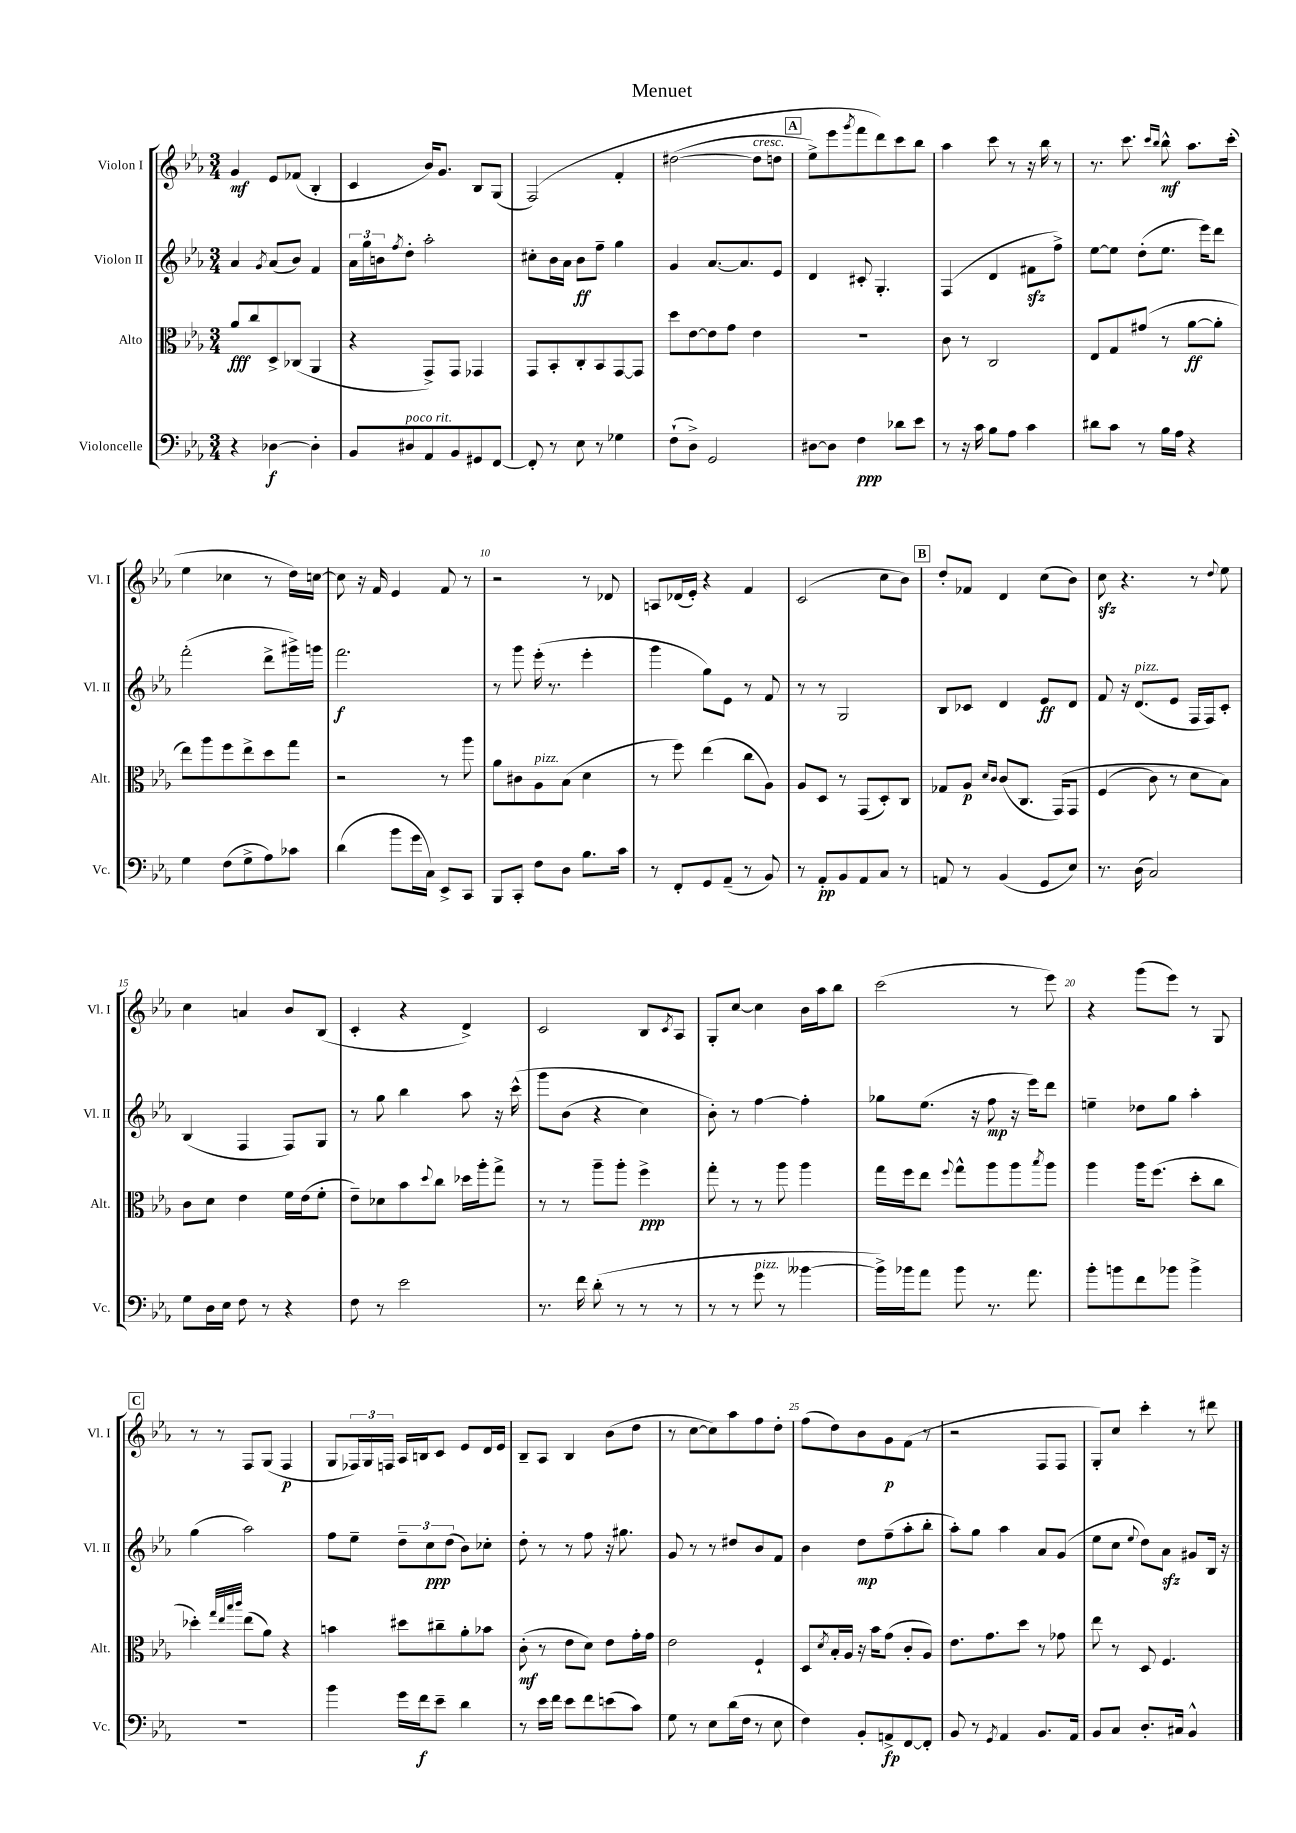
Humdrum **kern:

**kern	**kern	**kern	**kern
*staff4	*staff3	*staff2	*staff1
*clefF4	*clefC3	*clefG2	*clefG2
*k[b-e-a-]	*k[b-e-a-]	*k[b-e-a-]	*k[b-e-a-]
*M3/4	*M3/4	*M3/4	*M3/4
4r	8a-/L	4a-/	4g/
.	8cc/	.	.
.	.	8qg/	.
[4D-\	8D^/	(8a-/L	8e-/L
.	(8C-/J	8b-/J)	(8f-/J
4D-'\]	4AA-/	4f/	4B-'/
=	=	=	=
8BB-/L	4r	24a-\LL	4c/
.	.	24gg\	.
.	.	24b\J	.
.	.	8qff/	.
8D#/	.	8dd'\J	.
8AA-/	8GG^/L)	2aa-'\	16b-/LK)
.	.	.	8.g/J
8BB-/	8GG/J	.	.
8GG#/	4GG-/	.	8B-/L
[8FF/J	.	.	(8G/J
=	=	=	=
8FF'/]	8GG/L	8cc#'\L	&(2F/)
8r	8BB-'/	16b-\L	.
.	.	16a-\JJ	.
8E-\	8C'/	8b-\L	.
8r	8BB-/	8ff~\J	.
4G-\	[8GG/	4gg\	4f'/
.	8GG/]J	.	.
=	=	=	=
(8F`\L	8dd\L	4g/	([2dd#\
8D^\J)	[8e-\	.	.
2GG/	8e-\]	[8.a-/L	.
.	8g\J	.	.
.	.	8.a-/]	.
.	4e-\	.	8dd#\]L
.	.	8e-/J	8dd\J
=	=	=	=
[8D#\L	2.r	4d/	8ee-^\L)
8D#\]J	.	.	8eee-\
.	.	.	8qggg/
4F\	.	8c#'/	8fff\
.	.	4.G'/	8ddd\&)
8d-\L	.	.	8ccc\
8e-\J	.	.	8bb-\J
=	=	=	=
8r	8c\	(4F/	4aa-\
16r	8r	.	.
16c\	.	.	.
8B-\L	2C/	4d/	8ccc\
8A-\J	.	.	8r
4c\	.	8f#\L	16r
.	.	.	16bb-\
.	.	8ff^\J)	8r
=	=	=	=
8d#\L	8E-/L	[8ee-\L	8.r
8c\J	8G/	8ee-\]J	.
.	.	.	8.ccc\
8r	(8g#/J	(8dd'\L	.
.	.	.	16qqccc/LL
.	.	.	16qqbb-/JJ
16B-\LL	8r	8.ee-\J	8bb-^^\
16A-\JJ	.	.	.
4r	[8a-\L	.	8.aa-\L
.	.	16eee-\LK)	.
.	8a-'\]J	8ddd\J	.
.	.	.	(16ccc'\Jk
=	=	=	=
4G\	8ee-\L)	(2fff'\	4ee-\
.	8aa-\	.	.
(8F\L	8ff\	.	4cc-\
8G^\	8ee-^\	.	.
8A-\)	8dd\	8ddd^\L	8r
8c-\J	8gg\J	16ggg#^\L)	16dd\LL)
.	.	16ggg\JJ	[16cc\JJ
=	=	=	=
(4d\	2r	2.fff\	8cc\]
.	.	.	16r
.	.	.	16f/
8b-\L	.	.	4e-/
16g\L	.	.	.
16C\JJ)	.	.	.
8EE-^/L	8r	.	8f/
8CC/J	8aa-\	.	8r
=	=	=	=
8BBB-/L	8a-\L	8r	2r
8CC'/J	8c#\	8ggg\	.
8F\L	8A-\	(16eee-'\	.
.	.	8.r	.
8D\J	(8B-\J	.	.
8.B-\L	4d\	4eee-'\	8r
.	.	.	8d-/
16c\Jk	.	.	.
=	=	=	=
8r	8r	4ggg\	8A/L
8FF'/L	8ff\)	.	(16d-/L
.	.	.	16e-'/JJ)
8GG/	(4ee-\	8gg\L)	4r
(8AA-~/J	.	8e-\J	.
8r	8cc\L	8r	4f/
8BB-/)	8A-\J)	8f/	.
=	=	=	=
8r	8A-/L	8r	(2c/
8AA-'/L	8D/J	8r	.
8BB-/	8r	2G/	.
8AA-/	(8GG/L	.	.
8C/J	8D'/)	.	8cc\L
8r	8C/J	.	8b-\J)
=	=	=	=
8AA/	8G-/L	8B-/L	8dd'/L
8r	8A-/J	8c-/J	8f-/J
.	16qqd/LL	.	.
.	16qqc/JJ	.	.
(4BB-/	(8c/L	4d/	4d/
.	8.C/J	.	.
8GG/L	.	8e-/L	(8cc\L
.	&(16GG/LK)	.	.
8E-/J)	8GG/J	8d/J	8b-\J)
=	=	=	=
8.r	(4F/	8f/	8cc\
.	.	16r	4.r
(16D\	.	(8.d/L	.
2C/)	8c\)	.	.
.	8r	8e-/J	.
.	8d\L	16F/LL	8r
.	.	16F/J)	.
.	.	.	8qqdd/
.	8B-\J&)	8c'/J	8ee-\
=	=	=	=
8G\L	8c\L	(4B-/	4cc\
16D\L	8d\J	.	.
16E-\JJ	.	.	.
8F\	4e-\	4F/	4a/
8r	.	.	.
4r	16f\LL	8F/L)	8b-/L
.	(16e-\J	.	.
.	8f'\J	8G/J	(8B-/J
=	=	=	=
8F\	8e-~\L)	8r	4c'/
8r	8d-\	8gg\	.
2e-\	8b-\	4bb-\	4r
.	8qqdd/	.	.
.	8cc\J	.	.
.	16dd-\LL	8aa-\	4d^/)
.	16aa-'\J	.	.
.	8gg^\J	16r	.
.	.	&(16ccc^^\	.
=	=	=	=
8.r	8r	8ggg\L	2c/
.	8r	(8b-\J	.
16f\	.	.	.
(8d'\	8aa-~\L	4r	.
8r	8aa-'\J	.	.
8r	4ff^\	4cc\)	8B-/L
.	.	.	8qc/
8r	.	.	8A-/J
=	=	=	=
8r	8gg'\	8b-'\&)	8G'/L
8r	8r	8r	[8cc/J
8g\	8r	[4ff\	4cc\]
8r	8aa-\	.	.
[4b--\	4aa-\	4ff'\]	16b-\LL
.	.	.	16aa-\J
.	.	.	8bb-\J
=	=	=	=
16b--^\]LL)	16gg\LL	8gg-\L	(2ccc\
16b-\J	16ff\J	.	.
8a-\J	8ee-\J	(8.ee-\J	.
.	8qqff/	.	.
8b-\	8gg^^\L	.	.
.	.	16r	.
8.r	8aa-\	8ff\	.
.	8aa-\	16r	8r
8.a-\	.	16eee-\LK)	.
.	8qbb-/	.	.
.	8aa-\J	8ddd\J	8eee-\)
=	=	=	=
8b-'\L	4aa-\	4ee~\	4r
8b\	.	.	.
8f\	16aa-\LK	8dd-\L	(8ggg\L
.	(8.ff\J	.	.
8b-\J	.	8gg\J	8eee-\J)
4b-^\	8dd'\L	4aa-'\	8r
.	8cc\J	.	8G/
=	=	=	=
2.r	4dd-'\)	(4gg\	8r
.	.	.	8r
.	32qqgg/LLL	.	.
.	32qqee-/	.	.
.	32qqbb-/	.	.
.	32qqccc/JJJ	.	.
.	(8ee-\L	2aa-\)	8F/L
.	8a-\J)	.	(8G/J
.	4r	.	4F/
=	=	=	=
4b-\	4b\	8ff\L	8G/L
.	.	8ee-~\J	24F-/L)
.	.	.	24G/
.	.	.	24F/JJ
16g\LL	8dd#\L	12dd~\L	16A-/LL
16f\J	.	.	16B/J
.	.	12cc\	.
8e-~\J	8cc#~\	.	8c/J
.	.	(12dd\J	.
4d\	8a-'\	8b-\L)	8e-/L
.	8b-\J	8cc-'\J	16d/L
.	.	.	16e-/JJ
=	=	=	=
8r	(8c'\	8dd'\	8B-~/L
16e-\LL	8r	8r	8A-/J
16f\JJ	.	.	.
8e-\L	8e-\L	8r	4B-/
8f\	8d\J)	8ff\	.
(8e\	8e-\L	16r	(8b-\L
.	.	8.gg#\	.
8c\J)	16g'\L	.	8dd\J
.	16g\JJ	.	.
=	=	=	=
8G\	2e-\	8g/	8r
8r	.	8r	[8cc\L
8E-\L	.	8r	8cc\])
(16d\L	.	8dd#/L	8aa-\
16F\JJ	.	.	.
8r	4F`/	8b-/	8ff\
8E-\	.	8f/J	8dd'\J
=	=	=	=
4F\)	8D/L	4b-\	(8ff\L
.	8qd/	.	.
.	16B-'/L	.	8dd\)
.	16A-/JJ	.	.
8BB-'/L	16r	8dd\L	8b-\
.	16b-\LK	.	.
8AA^/	(8g\J	(8ff~\	8g\
[8FF/	8c'/L	8aa-'\	(8f\J
8FF'/]J	8A-/J)	8bb-'\J	8r
=	=	=	=
8BB-/	8.e-\L	8aa-'\L)	2r
8r	.	8gg\J	.
.	8.g\	.	.
8qGG/	.	.	.
4AA-/	.	4aa-\	.
.	8dd\J	.	.
8.BB-/L	8r	8a-/L	8F/L
.	8g-\	(8g/J	8F/J
16AA-/Jk	.	.	.
=	=	=	=
8BB-/L	8ee-\	8ee-\L	8G'/L)
8C/J	8r	8cc\J	8cc/J
.	.	8qqee-/	.
8.D'/L	8D/	8dd\L)	4ccc'\
.	4.F/	8a-\J	.
16C#/Jk	.	.	.
4BB-^^/	.	8g#/L	8r
.	.	16B-/Jk	8ddd#\
.	.	16r	.
==	==	==	==
*-	*-	*-	*-
